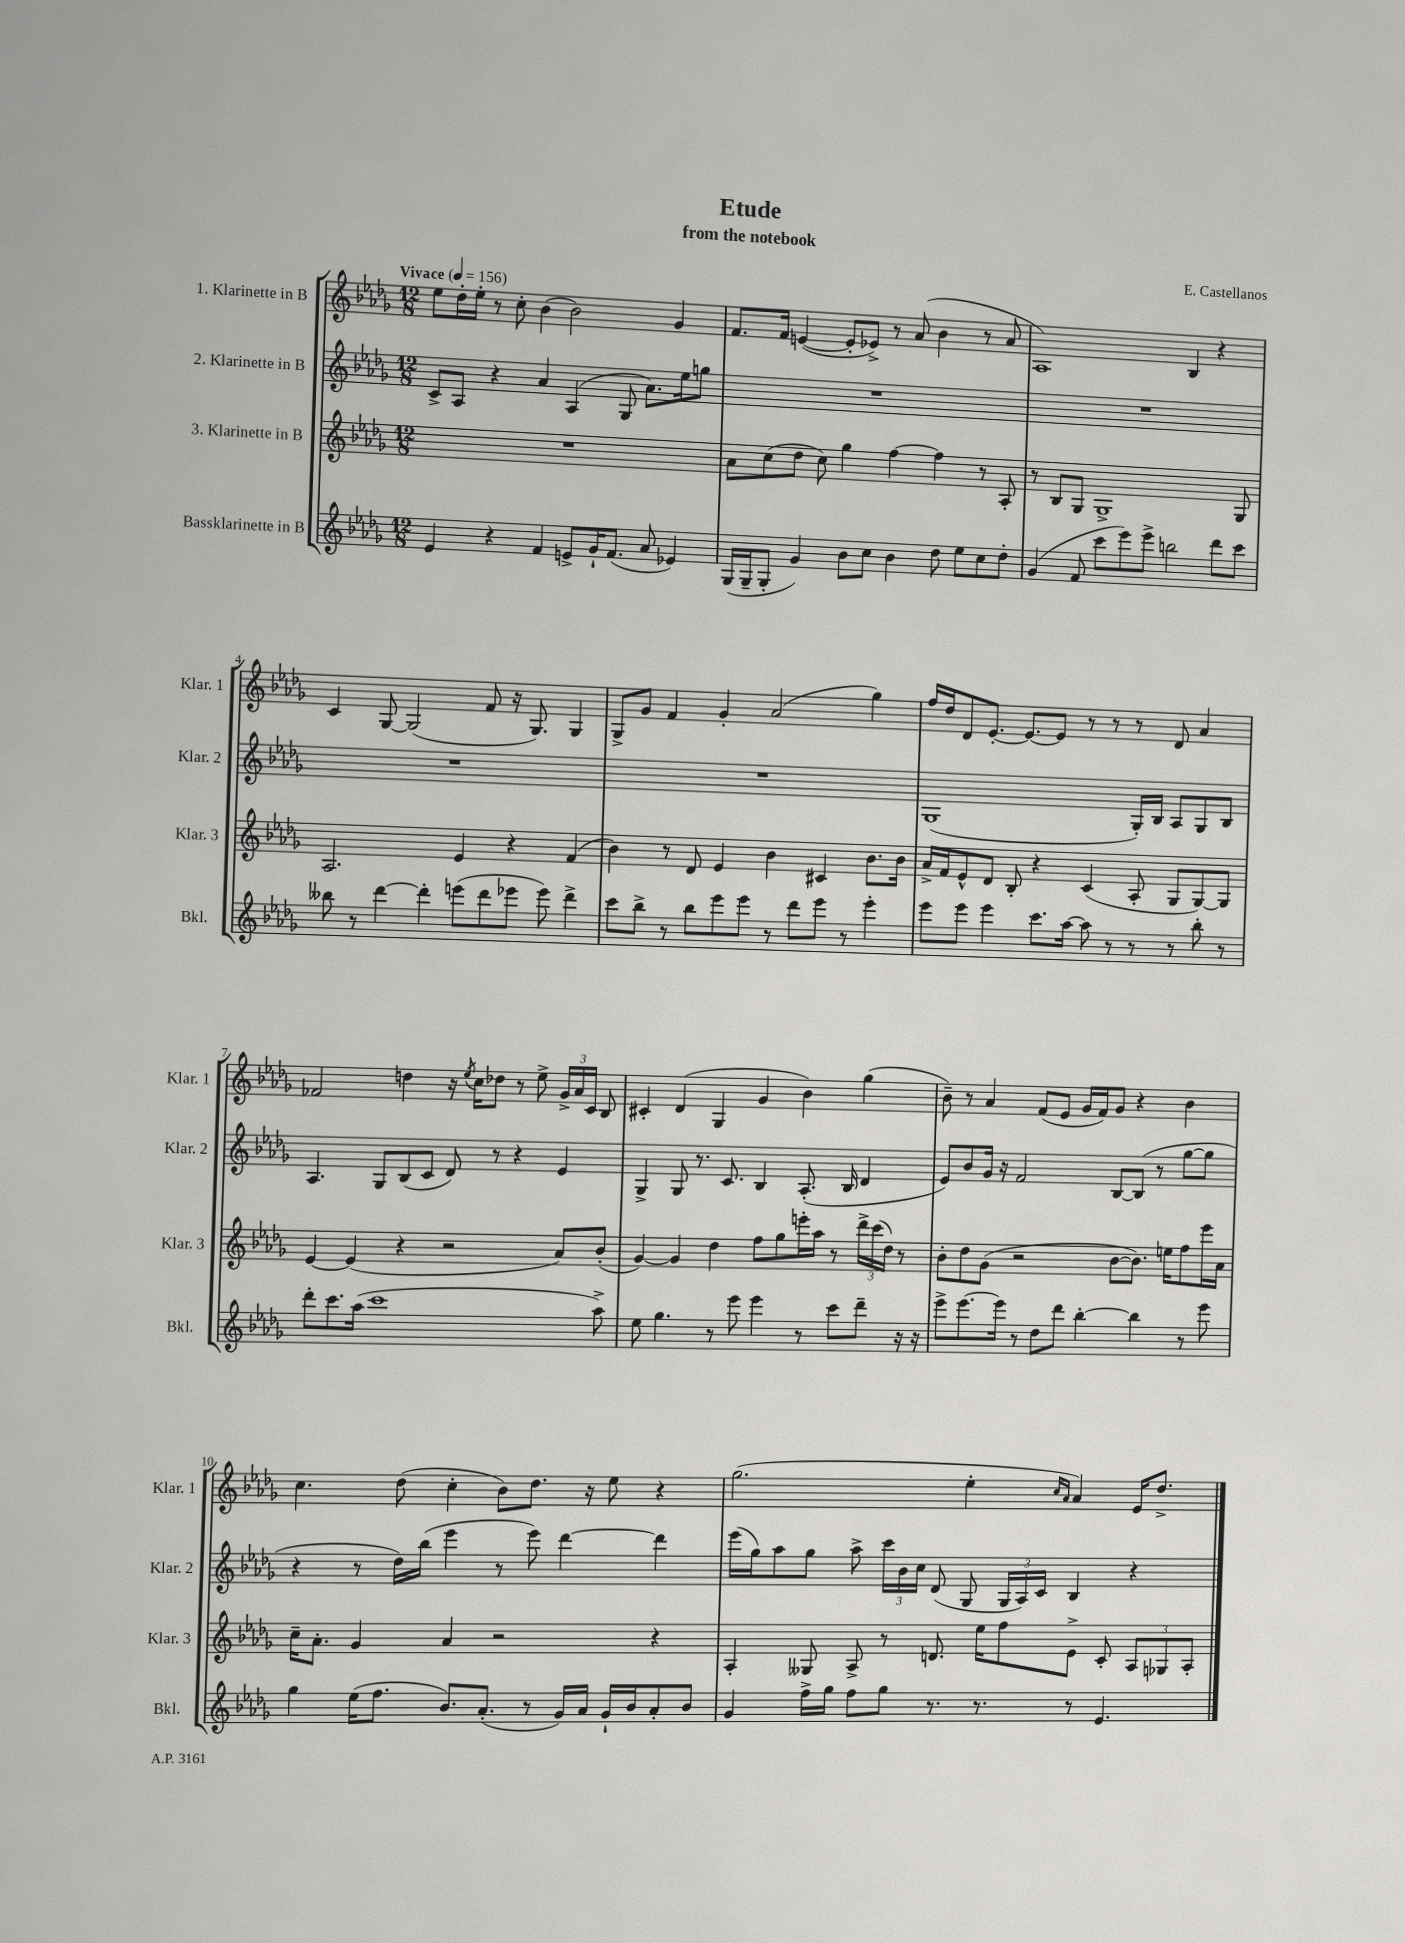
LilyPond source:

\header { title = "Etude" composer = "E. Castellanos" subtitle = "from the notebook" }
<<
\new StaffGroup <<
\new Staff = "s0" \with { instrumentName = "1. Klarinette in B" shortInstrumentName = "Klar. 1" } {
    \clef treble \key des \major \numericTimeSignature \time 12/8 \tempo "Vivace" 4 = 156
    \autoBeamOff ees''8[ des''16-. ees''16]-. r8 c''8-. bes'4( bes'2) ges'4 |
    f'8.[ f'16] e'4~( e'8[-. ees'8]->) r8 aes'8( bes'4 r8 aes'8 |
    aes1) bes4 r4 |
    c'4 ges8~ ges2( f'8 r16 ges8.) ges4 |
    ges8[-> ges'8] f'4 ges'4-. aes'2( ges''4) |
    f''16[ des''16 des'8 ees'8.]~-. ees'8.[~ ees'8] r8 r8 r8 des'8 aes'4 |
    fes'2 d''4 r16 \acciaccatura { ees''8 } c''16[ des''8] r8 ees''8-> \tuplet 3/2 { ges'16[-> aes'16 c'16] } bes8 |
    cis'4-. des'4( ges4 ges'4 bes'4) ges''4( |
    bes'8--) r8 aes'4 f'8[( ees'8] ges'16[ f'16) ges'8] r4 bes'4 |
    c''4. des''8( c''4-. bes'8[) des''8.] r16 ees''8 r4 |
    ges''2.( ees''4-. \grace { c''16[ aes'16] } aes'4) ees'16[ des''8.]-> \bar "|." |
}
\new Staff = "s1" \with { instrumentName = "2. Klarinette in B" shortInstrumentName = "Klar. 2" } {
    \clef treble \key des \major \numericTimeSignature \time 12/8
    \autoBeamOff c'8[-> aes8] r4 aes'4 aes4( ges8 aes'8.[) ees''16 g''8] |
    R1. |
    R1. |
    R1. |
    R1. |
    ges1( ges16[-.) bes16] aes8[ ges8 bes8] |
    aes4. ges8[ bes8( c'8] des'8) r8 r4 ees'4 |
    ges4-> ges8 r8. c'8. bes4 aes8.-.( bes16 des'4 |
    ees'8[) bes'8 ges'16] r16 f'2 bes8[~ bes8]( r8 ges''8[~ ges''8] |
    r4 r8 des''16[) bes''16]( ees'''4 r8 ees'''8) des'''4~ des'''4 |
    ees'''16[( ges''16) aes''8 ges''8] aes''8-> \tuplet 3/2 { c'''16[ bes'16 c''16] } des'8( ges8 \tuplet 3/2 { ges16[ aes16) c'16] } bes4 r4 \bar "|." |
}
\new Staff = "s2" \with { instrumentName = "3. Klarinette in B" shortInstrumentName = "Klar. 3" } {
    \clef treble \key des \major \numericTimeSignature \time 12/8
    \autoBeamOff R1. |
    aes'8[ c''8( des''8] c''8) ges''4 f''4~ f''4 r8 aes8-. |
    r8 bes8[ ges8] ges1-> ges8 |
    aes2. ees'4 r4 f'4( |
    bes'4) r8 des'8 ees'4 bes'4 cis'4 bes'8.[ bes'16] |
    aes'16[-> f'16 ees'8-^ des'8] bes8-. r4 c'4( aes8-. ges8[ ges8~) ges8] |
    ees'4~ ees'4( r4 r2 aes'8[) bes'8]-.( |
    ges'4~) ges'4 des''4 f''8[ ges''8 e'''16-. aes''16] r8 \tuplet 3/2 { des'''16[-> c'''16( des''16]) } r8 |
    bes'8[-. des''8 ges'8]( r2 bes'8[~ bes'8.]) e''16[ f''8 ees'''16 aes'16] |
    c''16[-- aes'8.]-. ges'4 aes'4 r2 r4 |
    aes4-. geses8 aes8-> r8 d'8. ees''16[ f''8 ees'8]-> c'8-. \tuplet 3/2 { aes8[ ges8 aes8]-. } \bar "|." |
}
\new Staff = "s3" \with { instrumentName = "Bassklarinette in B" shortInstrumentName = "Bkl." } {
    \clef treble \key des \major \numericTimeSignature \time 12/8
    \autoBeamOff ees'4 r4 f'4 e'8[-> ges'16-! f'8.]( aes'8 ees'4) |
    ges16[( ges16-- ges8]-. ges'4) bes'8[ c''8] bes'4 des''8 ees''8[ c''8 des''8]-. |
    ges'4( f'8 c'''8[ ees'''8) ees'''8]-> b''2 des'''8[ c'''8] |
    beses''8 r8 des'''4~ des'''4-. e'''8[( des'''8 ees'''8] ees'''8) des'''4-> |
    c'''8[ bes''8]-> r8 bes''8[ ees'''8 ees'''8] r8 des'''8[ ees'''8] r8 ees'''4-. |
    ees'''8[ ees'''8] ees'''4 c'''8.[ aes''16]~ aes''8 r8 r8 r8 bes''8-. r8 |
    des'''8[-. c'''8. aes''16]( c'''1 aes''8->) |
    ees''8 ges''4. r8 ees'''8 ees'''4 r8 c'''8[ des'''8]-- r16 r16 |
    ees'''8[-> ees'''8.~ ees'''16] r8 des''8[ des'''8] bes''4~-. bes''4 r8 ees'''8 |
    ges''4 ees''16[( f''8.] bes'8.[) aes'8.]-.( r8 ges'16[) aes'16] ges'16[-! bes'16 aes'8-. bes'8] |
    ges'4 f''16[-> ges''16] f''8[ ges''8] r8. r8. r8 ees'4. \bar "|." |
}
>>
>>
